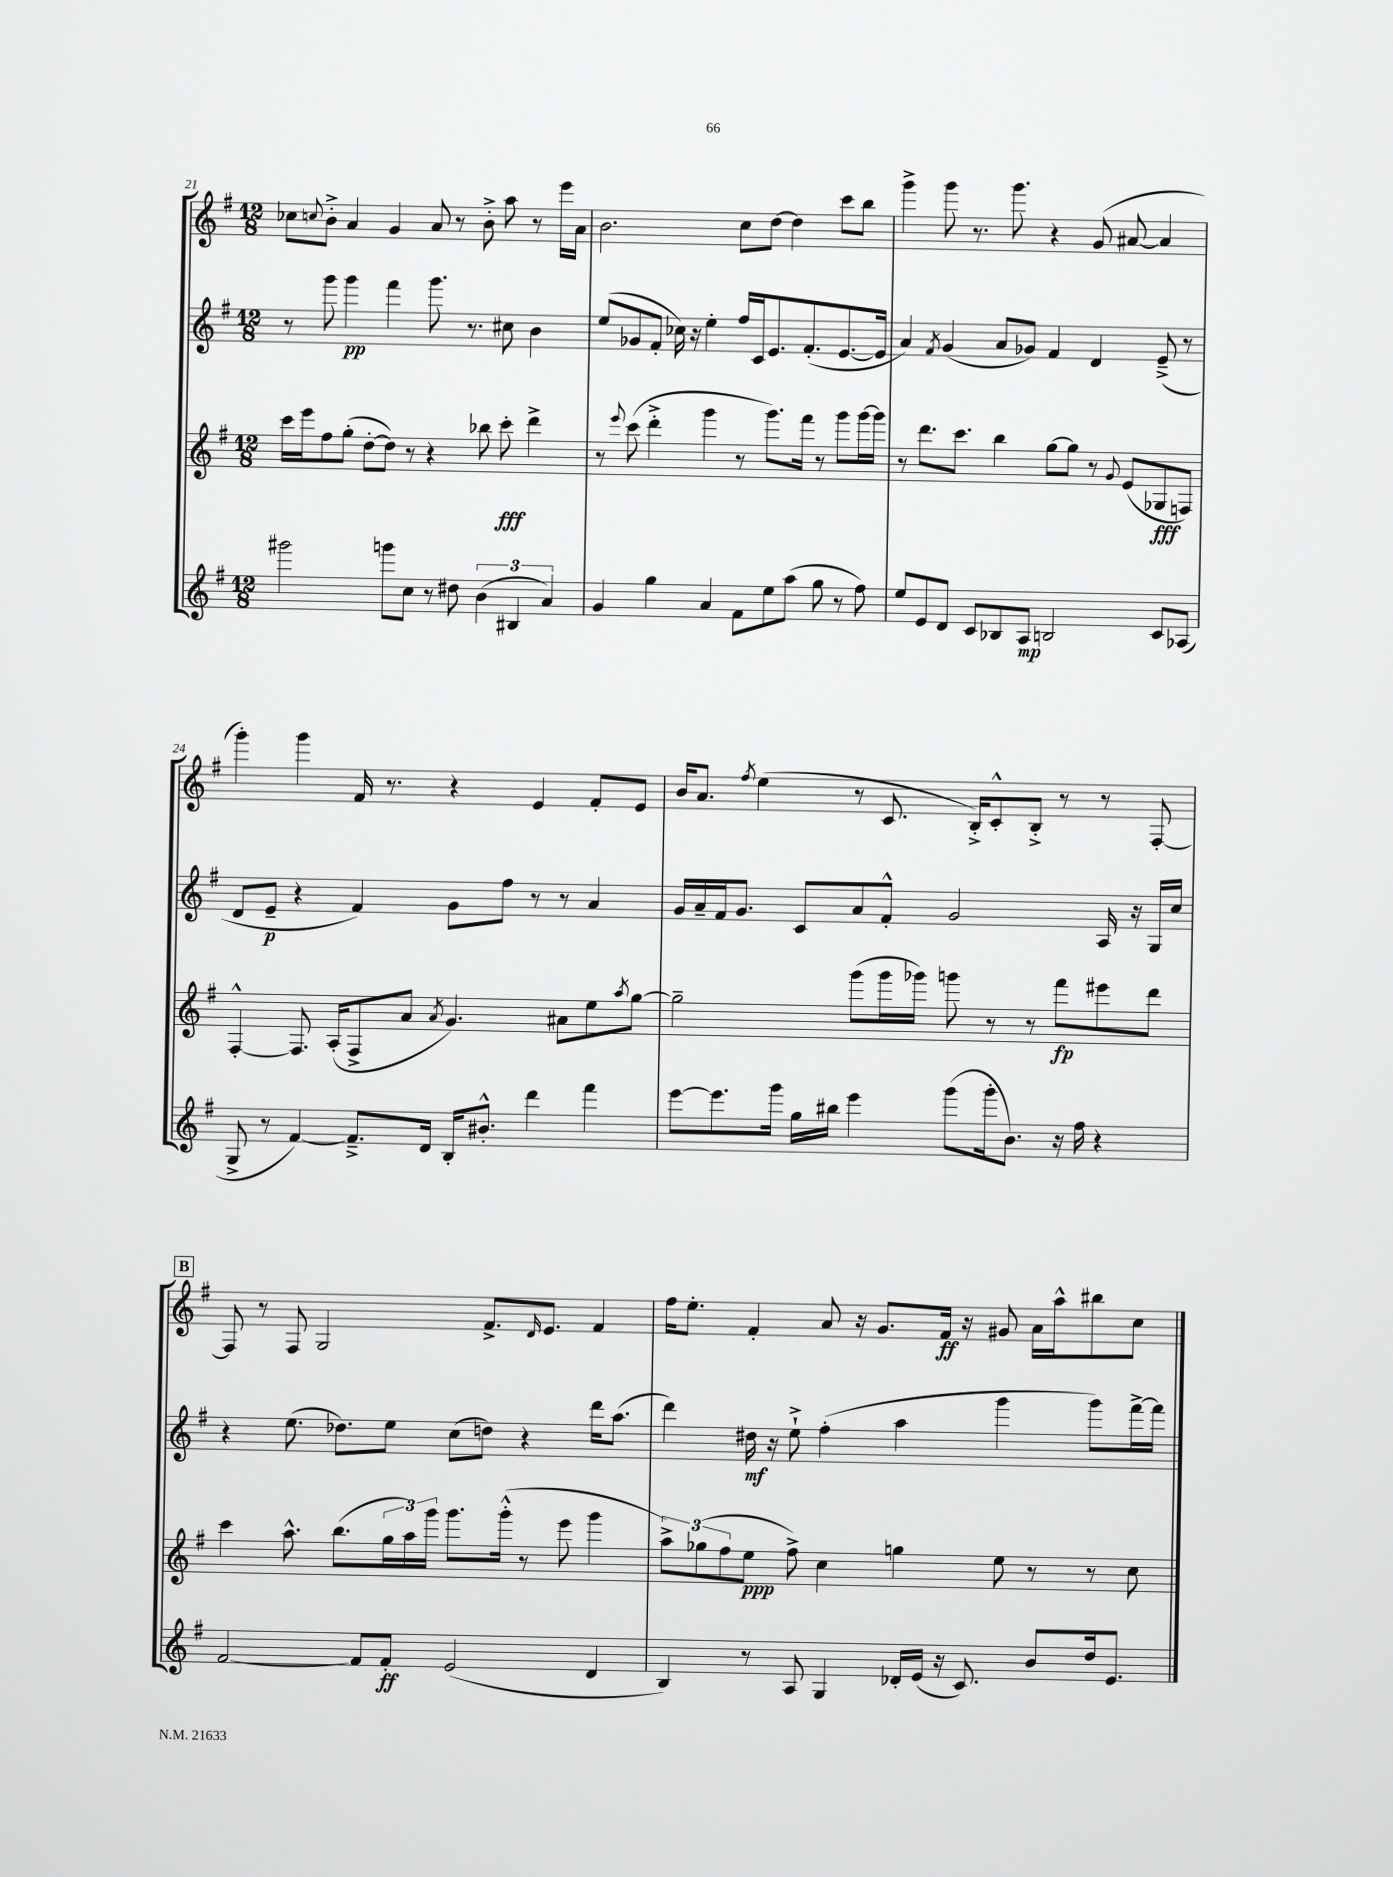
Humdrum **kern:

**kern	**kern	**kern	**kern
*staff4	*staff3	*staff2	*staff1
*clefG2	*clefG2	*clefG2	*clefG2
*k[f#]	*k[f#]	*k[f#]	*k[f#]
*M12/8	*M12/8	*M12/8	*M12/8
2ggg#	16ccc	8r	8cc-
.	16eee	.	.
.	.	.	8qqcc
.	8ff#	8ggg	8b'^
.	(8gg'	4ggg	4a
.	[8dd'	.	.
8ggg	8dd])	4fff#	4g
8cc	8r	.	.
8r	4r	8.ggg	8a
8dd#	.	.	8r
.	.	8.r	.
(6b	8bb-	.	8b'^
.	8ccc'	8cc#	8aa
6B#	.	.	.
.	4ddd^	4b	8r
6a)	.	.	.
.	.	.	16eee
.	.	.	16a
=	=	=	=
4g	8r	(8ee	2.b
.	8qqeee	.	.
.	(8ccc	8g-	.
4gg	4ddd'^	8f#'	.
.	.	16cc-)	.
.	.	16r	.
4a	4ggg	4ee'	.
8f#	8r	16ff#	8cc
.	.	16c	.
8ee	8.ggg)	8.e	[8dd
(8aa	.	.	4dd]
.	16fff#	(8.f#'	.
8gg	8r	.	.
8r	8ggg	[8.e	8ccc
8ff#)	[16ggg	.	8bb
.	16ggg]	16e]	.
=	=	=	=
8ee	8r	4a)	4ggg^
8e	8.ddd	.	.
.	.	8qf#	.
8d	.	(4g	8ggg
.	8.ccc	.	.
8c	.	.	8.r
8B-	4bb	8a	.
.	.	.	8.ggg
8A	.	8g-)	.
2B	[8gg	4f#	4r
.	8gg]	.	.
.	8r	4d	(8g
.	8qqg	.	.
.	(8e	.	[8a#
8c	8G-	(8e~^	4a#]
(8A-	8F)	8r	.
=	=	=	=
8G^	[4F#'^^	8d	4ggg')
8r	.	8e~	.
[4f#)	8.F#]	4r	4ggg
.	(16A'	.	.
8.f#~^]	8F#^	4f#)	16f#
.	.	.	8.r
.	8a	.	.
16d	.	.	.
.	8qa	.	.
16B'	4.g)	8g	4r
8.b#'^^	.	.	.
.	.	8ff#	.
4ddd	.	8r	4e
.	8a#	8r	.
4fff#	8ee	4a	8f#'
.	8qaa	.	.
.	[8gg	.	8e
=	=	=	=
[8eee	2gg~]	16g	16b
.	.	16a~	8.a
8.eee]	.	16f#	.
.	.	8.g	.
.	.	.	8qff#
.	.	.	(4ee
16ggg	.	.	.
16gg	.	8c	.
16bb#	.	.	.
4eee	(8ggg	8a	8r
.	16ggg	8f#'^^	8.c
.	16ggg-)	.	.
(8ggg	8ggg	2g	.
.	.	.	16B'^)
16ggg'	8r	.	8c'^^
8.b)	.	.	.
.	8r	.	8B'^
16r	8fff#	.	8r
16ff#	.	.	.
4r	8eee#	16A	8r
.	.	16r	.
.	8ddd	16G	[8F#'
.	.	16cc	.
=	=	=	=
[2f#	4ccc	4r	8F#]
.	.	.	8r
.	8.aa^^	(8.ee	8F#
.	.	.	2G
.	(8.bb	8.dd-)	.
8f#]	.	.	.
8f#'	24gg	8ee	.
.	24aa)	.	.
.	24ggg	.	.
(2e	8.ggg	(8cc	.
.	.	8dd)	8.f#^
.	(16ggg'^^	.	.
.	8r	4r	.
.	.	.	16qqd
.	.	.	8.e
.	8eee	.	.
4d	4ggg	16ddd	4f#
.	.	(8.aa	.
=	=	=	=
4B)	12aa^)	4ddd)	16ff#
.	.	.	8.ee'
.	(12gg-	.	.
.	12ff#	.	.
8r	8ee	16dd#	4f#'
.	.	16r	.
8A	8ff#^)	8ee`^	.
4G	4cc	(4ff#'	8a
.	.	.	16r
.	.	.	8.g
16d-'	4gg	4aa	.
(16e	.	.	.
16r	.	.	16f#
8.c)	.	.	16r
.	8ee	4ggg	8g#
8b	8r	.	16a
.	.	.	16aa^^
16dd	8r	8ggg)	8bb#
8.e	.	.	.
.	8cc	[16fff#^	8cc
.	.	16fff#]	.
==	==	==	==
*-	*-	*-	*-
